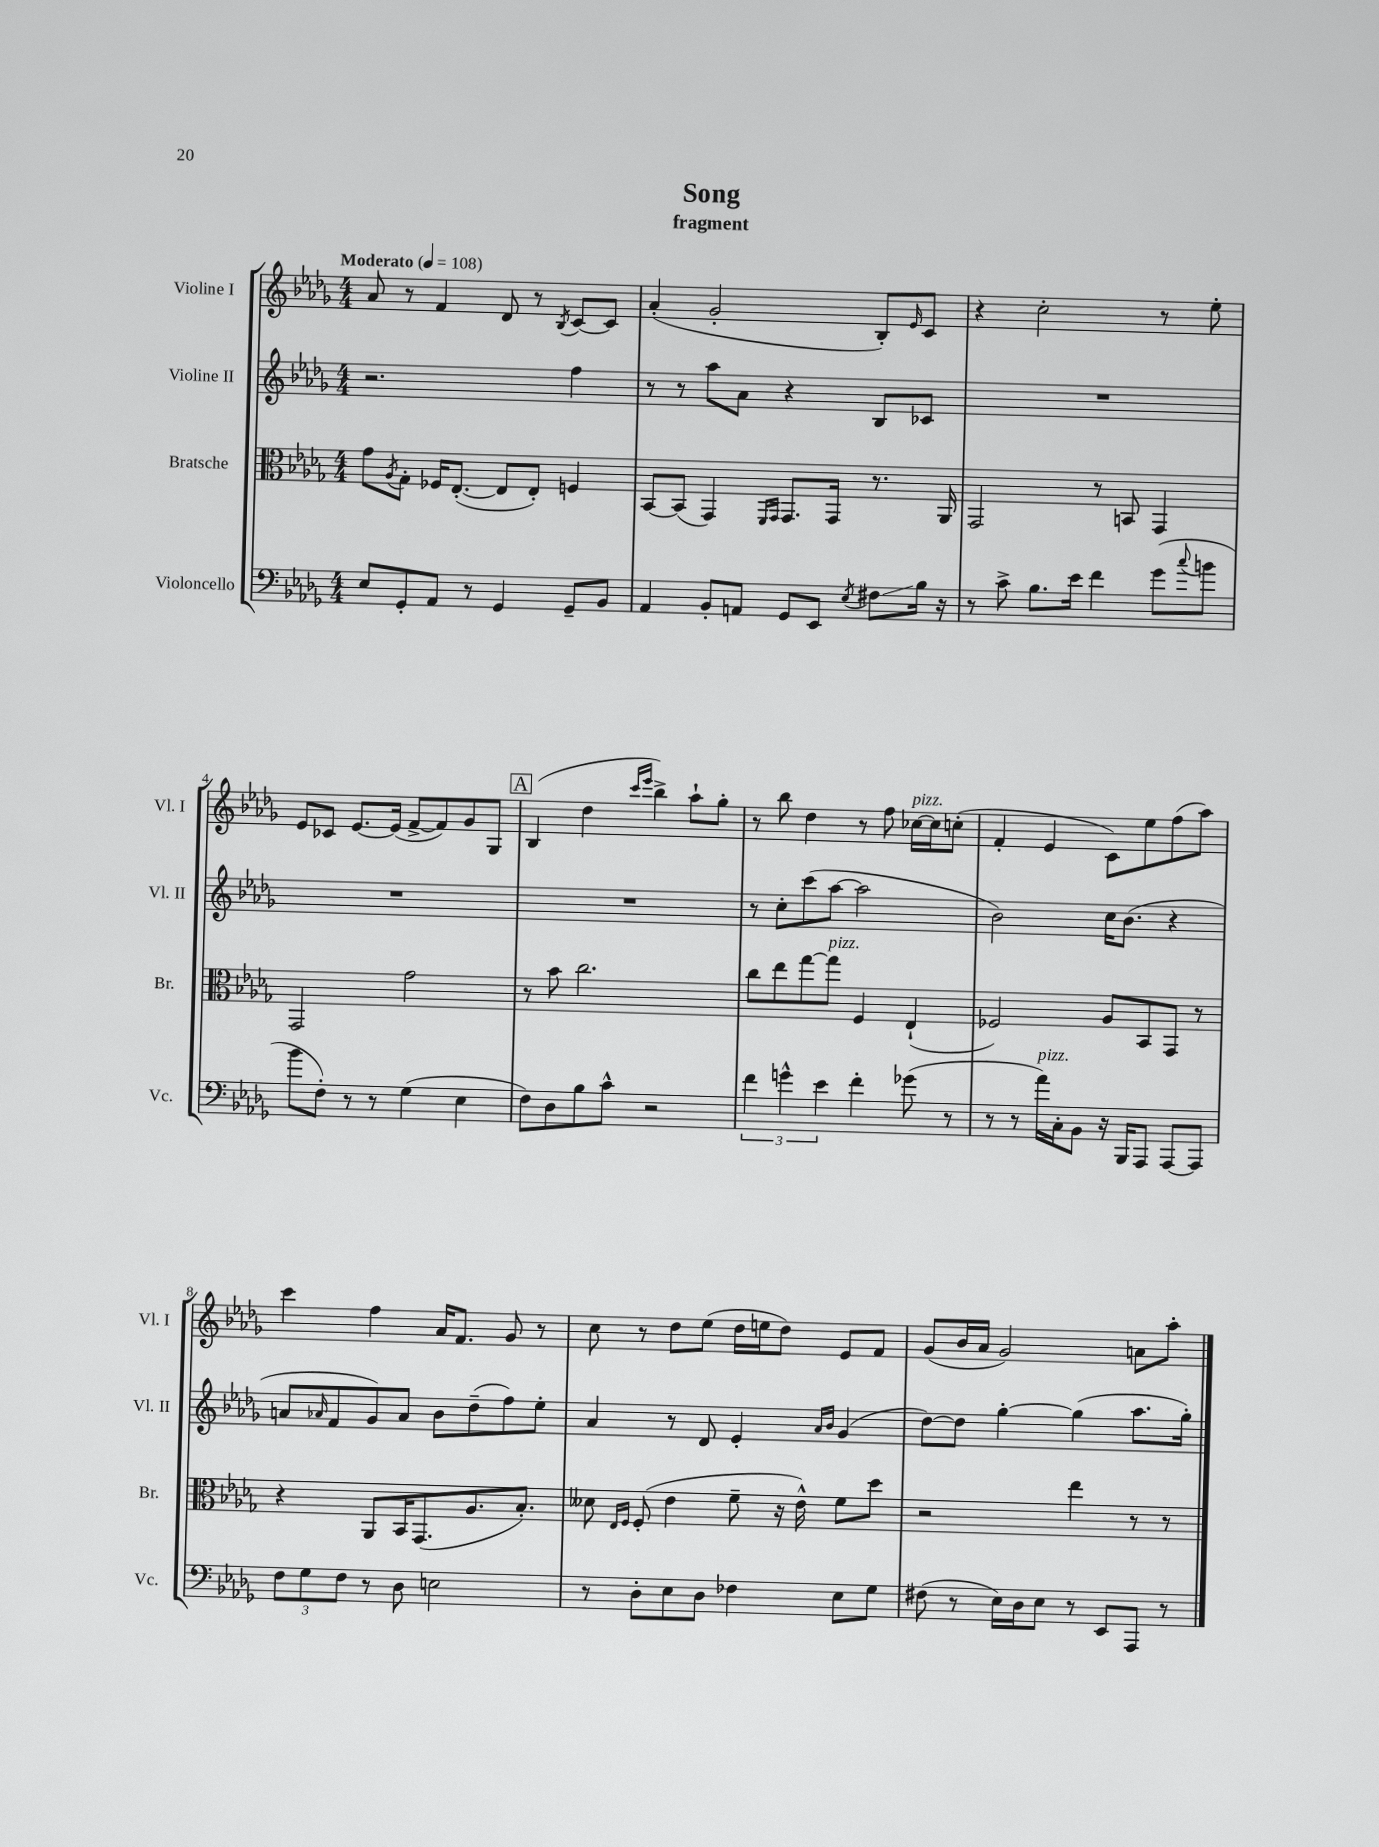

**kern	**kern	**kern	**kern
*staff4	*staff3	*staff2	*staff1
*clefF4	*clefC3	*clefG2	*clefG2
*k[b-e-a-d-g-]	*k[b-e-a-d-g-]	*k[b-e-a-d-g-]	*k[b-e-a-d-g-]
*M4/4	*M4/4	*M4/4	*M4/4
*MM108	*MM108	*MM108	*MM108
8E-	8g-	2.r	8a-
.	8qA-	.	.
8GG-'	8G-'	.	8r
8AA-	16F-	.	4f
.	([8.E-'	.	.
8r	.	.	.
4GG-	8E-]	.	8d-
.	8E-')	.	8r
.	.	.	8qB-
8GG-~	4F	4ff	[8c
8BB-	.	.	8c]
=	=	=	=
4AA-	[8BB-	8r	(4a-'
.	(8BB-]	8r	.
8BB-'	4GG-)	8aa-	2g-'
8AA	.	8a-	.
.	16qqFF	.	.
.	16qqGG-	.	.
8GG-	8.GG-	4r	.
8EE-	.	.	.
.	16GG-	.	.
8qE-	.	.	.
8F#	8.r	8B-	8B-')
.	.	.	16qqe-
16B-	.	8c-	8c
16r	16AA-	.	.
=	=	=	=
8r	2GG-	1r	4r
8c^	.	.	.
8.B-	.	.	2cc'
16e-	.	.	.
4f	8r	.	.
.	8BB	.	.
(8g-	4GG-	.	8r
8qqcc	.	.	.
8b	.	.	8ee-'
=	=	=	=
8b-	2GG-	1r	8e-
8F')	.	.	8c-
8r	.	.	[8.e-
8r	.	.	.
.	.	.	(16e-]
(4G-	2g-	.	[8f^
.	.	.	8f])
4E-	.	.	8g-
.	.	.	8G-
=	=	=	=
8F)	8r	1r	(4B-
8D-	8b-	.	.
8B-	2.cc	.	4dd-
8c^^	.	.	.
.	.	.	16qqccc
.	.	.	16qqeee-
2r	.	.	4bb-^)
.	.	.	8aa-`
.	.	.	8gg-'
=	=	=	=
6f	8cc	8r	8r
.	8ee-	8cc'	8bb-
6g^^	.	.	.
.	[8gg-	(8ccc	4dd-
6e-	.	.	.
.	8gg-]	[8aa-	.
4f'	4F	2aa-]	8r
.	.	.	8ff
(8g-	(4E-`	.	[16cc-
.	.	.	16cc-]
8r	.	.	(8cc'
=	=	=	=
8r	2F-)	2b-)	4f'
8r	.	.	.
16a-)	.	.	4e-
16C'	.	.	.
8BB-	.	.	.
16r	8A-	16cc	8c)
16BBB-	.	(8.b-	.
8AAA-	8BB-	.	8ee-
[8AAA-	8GG-	4r	(8ff
8AAA-]	8r	.	8aa-)
=	=	=	=
12F	4r	8a	4ccc
12G-	.	.	.
.	.	16qqa-	.
.	.	8f	.
12F	.	.	.
8r	8AA-	8g-)	4ff
8D-	16BB-	8a-	.
.	(8.GG-	.	.
2E	.	8b-	16a-
.	.	.	8.f
.	8.A-	(8dd-~	.
.	.	8ff)	8g-
.	8.B-')	.	.
.	.	8ee-'	8r
=	=	=	=
8r	8d--	4a-	8cc
.	16qqE-	.	.
.	16qqF	.	.
8D-'	(8F'	.	8r
8E-	4e-	8r	8dd-
8D-	.	8d-	(8ee-
4F-	8f~	4e-'	16dd-
.	.	.	16ee
.	16r	.	8dd-)
.	16e-^^)	.	.
.	.	16qqa-	.
.	.	16qqb-	.
8E-	8f	(4g-	8e-
8G-	8dd-	.	8f
=	=	=	=
(8F#	2r	[8dd-)	(8g-
8r	.	8dd-]	16b-
.	.	.	16a-
16E-)	.	[4gg-'	2g-)
16D-	.	.	.
8E-	.	.	.
8r	4ee-	(4gg-]	.
8EE-	.	.	.
8AAA-	8r	8.aa-	8a
8r	8r	.	8aa-'
.	.	16gg-')	.
==	==	==	==
*-	*-	*-	*-
